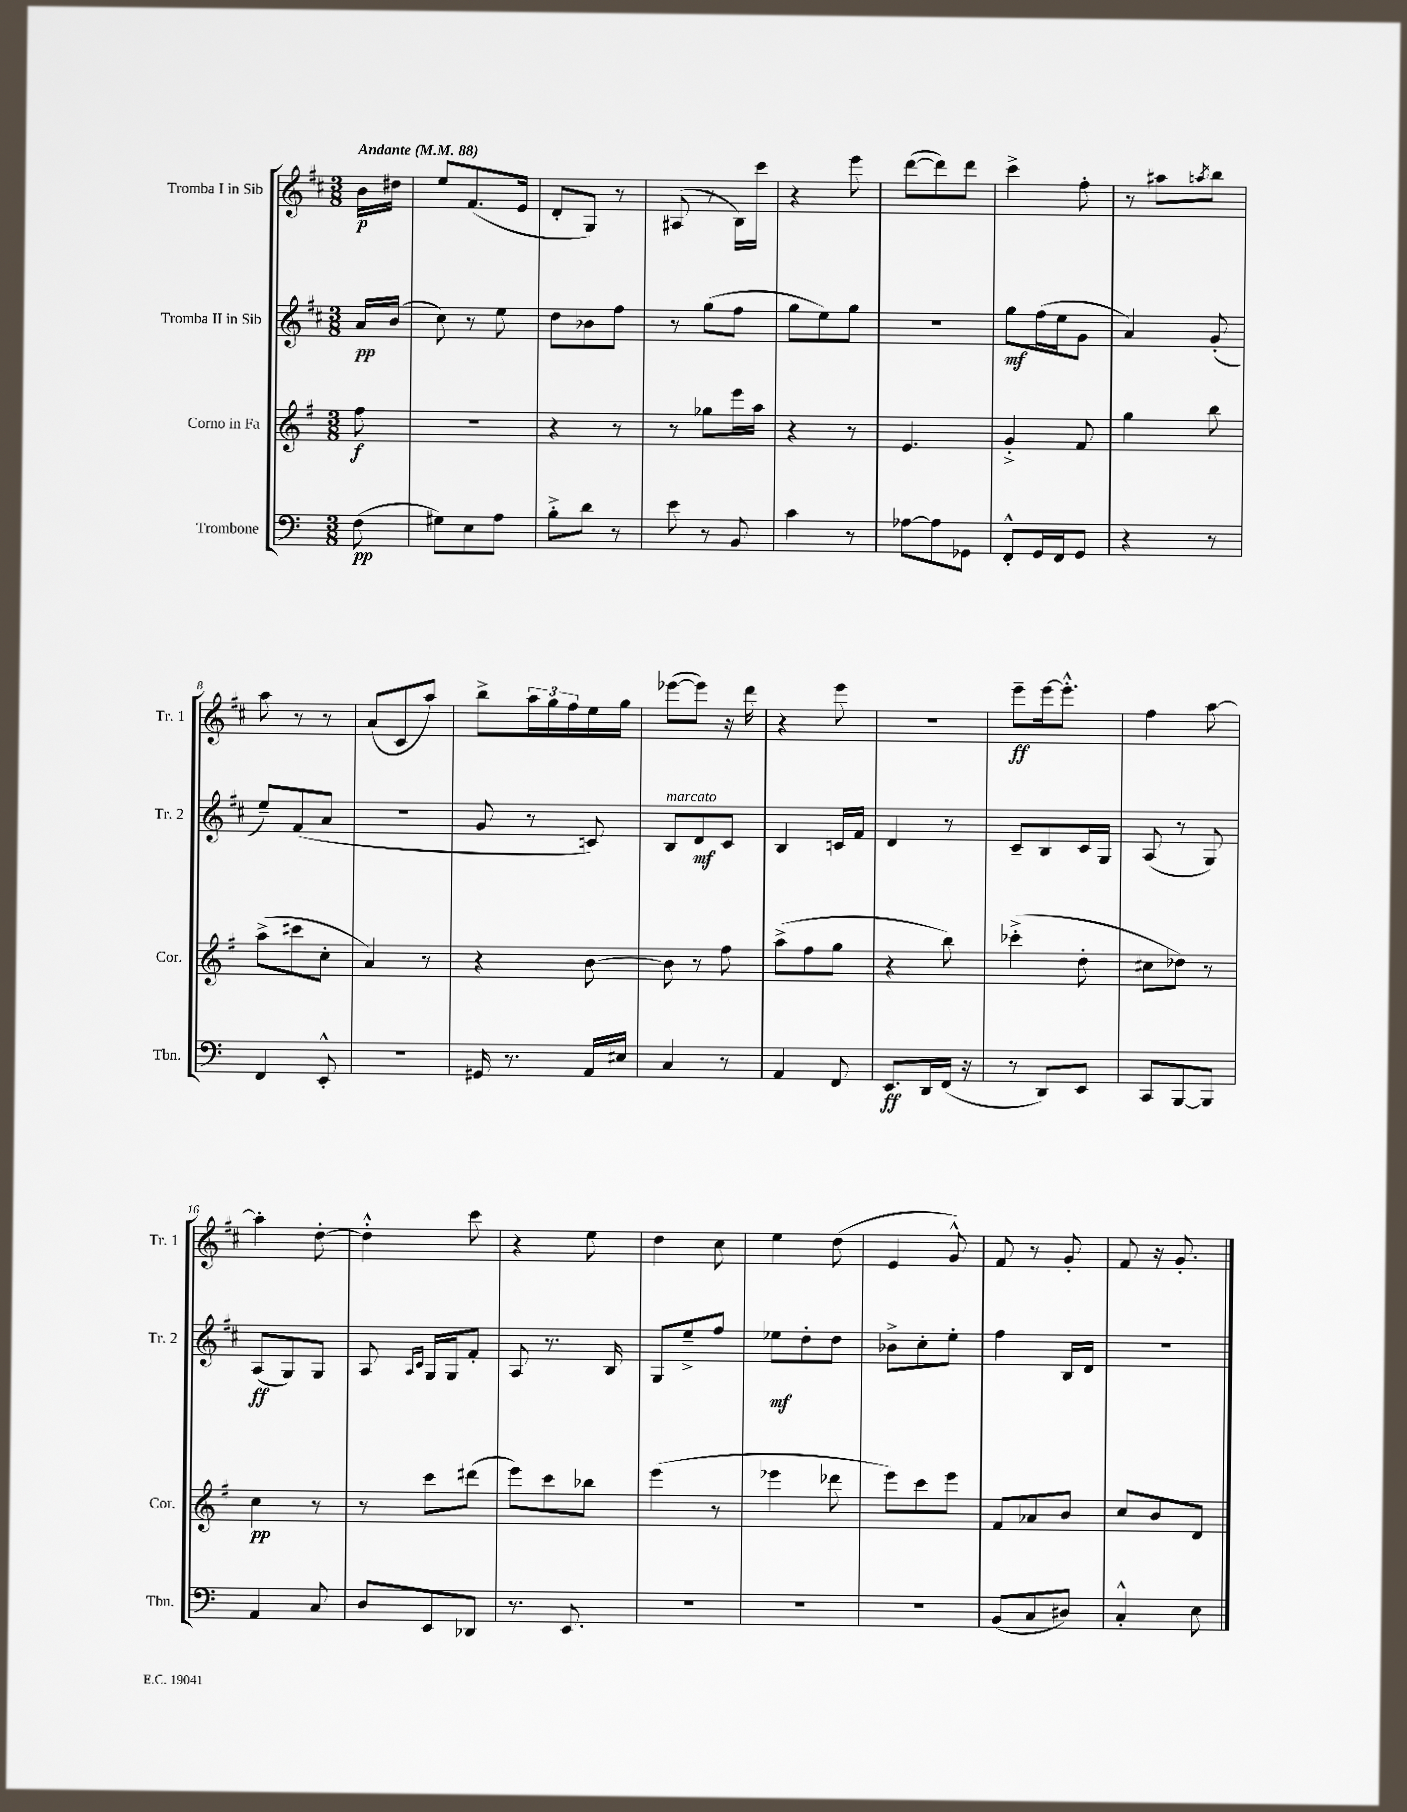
<<
\new StaffGroup <<
\new Staff = "s0" \with { instrumentName = "Tromba I in Sib" shortInstrumentName = "Tr. 1" } {
    \clef treble \key d \major \numericTimeSignature \time 3/8 \partial 8 \tempo "Andante" 4 = 88
    b'16\p dis''16 |
    e''8 fis'8.( e'16 |
    d'8-. g8) r8 |
    ais8( r8 b16) cis'''16 |
    r4 e'''8 |
    d'''8~( d'''8) d'''8 |
    cis'''4-> fis''8-. |
    r8 ais''8 \acciaccatura { a''8 } b''8 |
    a''8 r8 r8 |
    a'8( cis'8 a''8) |
    b''8-> \tuplet 3/2 { a''16 g''16 fis''16 } e''16 g''16 |
    ees'''8~( ees'''8) r16 d'''16 |
    r4 e'''8 |
    R4. |
    e'''8--\ff e'''16~ e'''8.-.-^ |
    fis''4 a''8~ |
    a''4-. d''8~-. |
    d''4-.-^ cis'''8 |
    r4 e''8 |
    d''4 cis''8 |
    e''4 d''8( |
    e'4 g'8-^) |
    fis'8 r8 g'8-. |
    fis'8 r16 g'8.-. \bar "|." |
}
\new Staff = "s1" \with { instrumentName = "Tromba II in Sib" shortInstrumentName = "Tr. 2" } {
    \clef treble \key d \major \numericTimeSignature \time 3/8 \partial 8
    a'16\pp b'16( |
    cis''8) r8 e''8 |
    d''8 bes'8 fis''8 |
    r8 g''8( fis''8 |
    g''8 e''8) g''8 |
    R4. |
    g''8\mf fis''16( e''16 g'8 |
    a'4) g'8-.( |
    e''8--) fis'8( a'8 |
    R4. |
    g'8 r8 c'8) |
    b8^\markup { \italic "marcato" } d'8\mf cis'8 |
    b4 c'16 fis'16 |
    d'4 r8 |
    cis'8-- b8 cis'16 g16 |
    a8( r8 g8) |
    a8\ff( g8) g8 |
    a8 \grace { a16 cis'16 } g16 g16 fis'8-. |
    a8 r8. b16 |
    g8 e''8---> fis''8 |
    ees''8\mf d''8-. d''8 |
    bes'8-> cis''8-. e''8-. |
    fis''4 b16 d'16 |
    R4. \bar "|." |
}
\new Staff = "s2" \with { instrumentName = "Corno in Fa" shortInstrumentName = "Cor." } {
    \clef treble \key g \major \numericTimeSignature \time 3/8 \partial 8
    fis''8\f |
    R4. |
    r4 r8 |
    r8 ges''8 e'''16 a''16 |
    r4 r8 |
    e'4. |
    g'4-.-> fis'8 |
    g''4 b''8 |
    a''8->( cis'''8 c''8-. |
    a'4) r8 |
    r4 b'8~ |
    b'8 r8 fis''8 |
    a''8->( fis''8 g''8 |
    r4 b''8) |
    ces'''4-.->( d''8-. |
    cis''8 des''8) r8 |
    c''4\pp r8 |
    r8 c'''8 dis'''8( |
    e'''8) c'''8 bes''8 |
    e'''4( r8 |
    ees'''4 des'''8 |
    e'''8) c'''8 e'''8 |
    fis'8 aes'8 b'8 |
    c''8 b'8 d'8 \bar "|." |
}
\new Staff = "s3" \with { instrumentName = "Trombone" shortInstrumentName = "Tbn." } {
    \clef bass \key c \major \numericTimeSignature \time 3/8 \partial 8
    f8\pp( |
    gis8) e8 a8 |
    b8-.-> d'8 r8 |
    e'8 r8 b,8 |
    c'4 r8 |
    aes8~ aes8 ges,8 |
    f,8-.-^ g,16 f,16 g,8 |
    r4 r8 |
    f,4 e,8-.-^ |
    r4. |
    gis,16 r8. a,16 eis16 |
    c4 r8 |
    a,4 f,8 |
    e,8.\ff d,16 f,16( r16 |
    r8 d,8) e,8 |
    c,8 b,,8~ b,,8 |
    a,4 c8 |
    d8 e,8 des,8 |
    r8. e,8. |
    R4. |
    R4. |
    R4. |
    b,8( c8 dis8) |
    c4-.-^ e8 \bar "|." |
}
>>
>>
